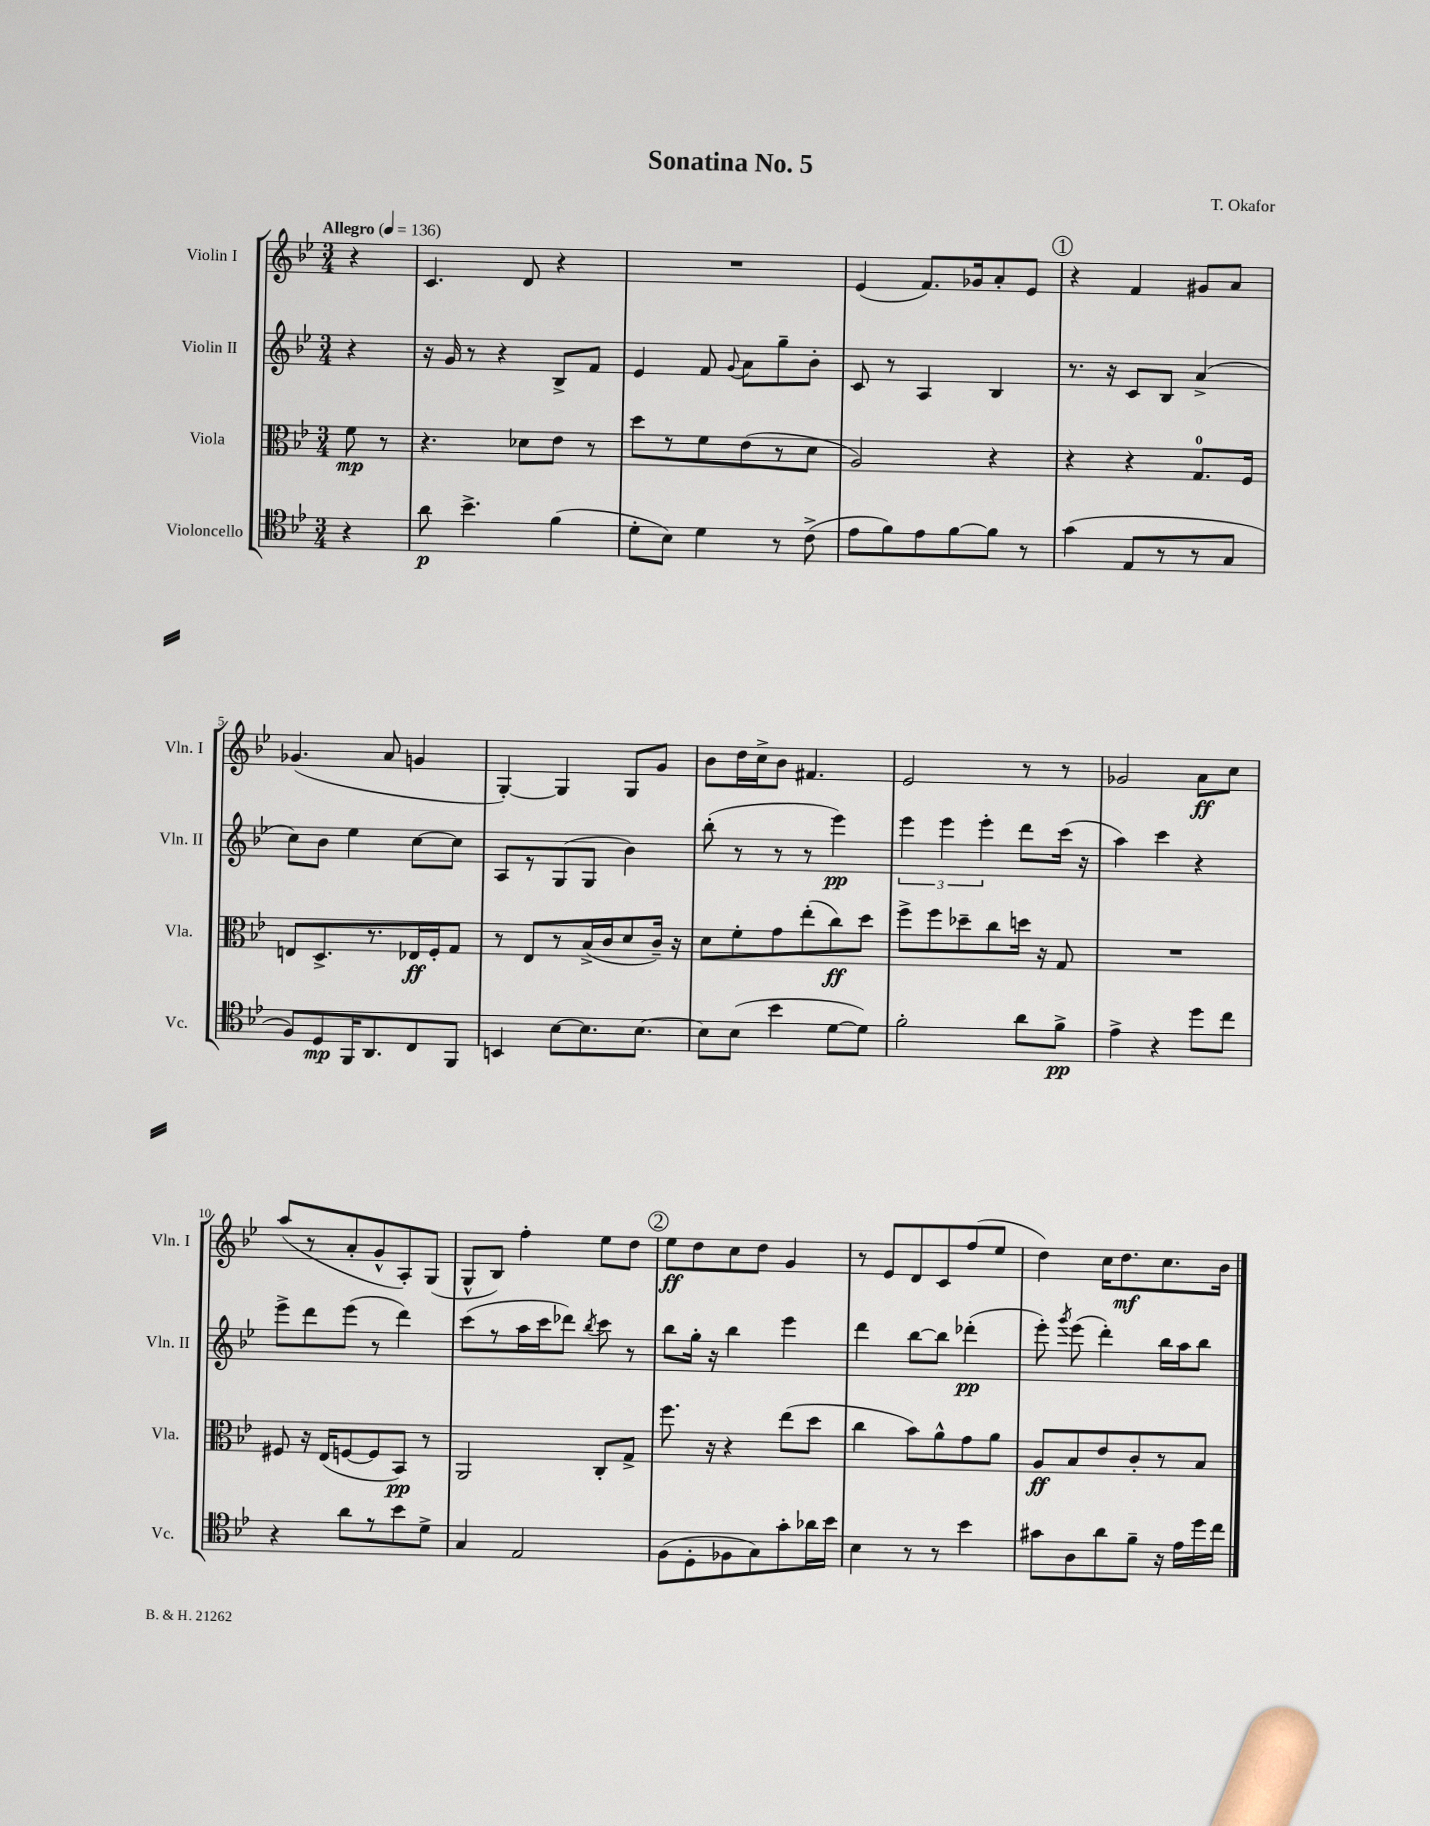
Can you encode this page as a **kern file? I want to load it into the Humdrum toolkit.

**kern	**kern	**kern	**kern
*staff4	*staff3	*staff2	*staff1
*clefC4	*clefC3	*clefG2	*clefG2
*k[b-e-]	*k[b-e-]	*k[b-e-]	*k[b-e-]
*M3/4	*M3/4	*M3/4	*M3/4
*MM136	*MM136	*MM136	*MM136
4r	8f	4r	4r
.	8r	.	.
=	=	=	=
8a	4.r	16r	4.c
.	.	16g	.
4.b-^	.	8r	.
.	.	4r	.
.	8d-	.	8d
(4f	8e-	8B-^	4r
.	8r	8f	.
=	=	=	=
8d'	8dd	4e-	2.r
8B-)	8r	.	.
4d	8f	8f	.
.	.	8qqg	.
.	(8e-	8a	.
8r	8r	8gg~	.
(8c^	8d	8b-'	.
=	=	=	=
8e-	2A)	8c	(4e-
8f)	.	8r	.
8e-	.	4A	8.f)
[8f	.	.	.
.	.	.	16g-
8f]	4r	4B-	8a'
8r	.	.	8e-
=	=	=	=
(4g	4r	8.r	4r
.	.	16r	.
8E-	4r	8c	4f
8r	.	8B-	.
8r	8.G	(4a^	8g#
8G	.	.	8a
.	16F	.	.
=	=	=	=
8F)	8E	8cc)	(4.g-
8D	8.D^	8b-	.
16FF	.	4ee-	.
8.AA	8.r	.	.
.	.	.	8a
8C	16E-	[8cc	4g
.	16F'	.	.
8FF	8G	8cc]	.
=	=	=	=
4BB	8r	8A	[4G')
.	8E-	8r	.
[8B-	8r	(8G	4G]
8.B-]	(16B-^	8G	.
.	16c	.	.
.	8d	4b-)	8G
[8.B-	.	.	.
.	16c~)	.	8g
.	16r	.	.
=	=	=	=
8B-]	8d	(8bb-'	8b-
(8B-	8f'	8r	16dd
.	.	.	16cc^
4b-	8g	8r	8b-
.	(8ee-'	8r	4.f#
[8d	8cc)	4eee-)	.
8d])	8dd	.	.
=	=	=	=
2f'	8ff^	6eee-	2e-
.	8ff	.	.
.	.	6eee-	.
.	8dd-~	.	.
.	.	6eee-'	.
.	8cc	.	.
8a	16dd	8ddd	8r
.	16r	.	.
8f^	8G	(16ccc	8r
.	.	16r	.
=	=	=	=
4e-^	2.r	4aa)	2g-
4r	.	4ccc	.
8dd	.	4r	8a
8cc	.	.	8cc
=	=	=	=
4r	8F#	8eee-^	(8aa
.	16r	8ddd	8r
.	(16E-	.	.
8a	[8F	(8eee-	8a'
8r	8F]	8r	8g^^
8b-	8BB-)	4ddd)	8A')
8d^	8r	.	(8G
=	=	=	=
4G	2AA	(8ccc	8G^^
.	.	8r	8B-)
2E-	.	16aa	4ff'
.	.	16ccc	.
.	.	8ddd-)	.
.	.	8qbb-	.
.	8C'	8ccc	8ee-
.	8G^	8r	8dd
=	=	=	=
(8F	8.ff	8bb-	8ee-
8D'	.	16gg'	8dd
.	16r	16r	.
8F-	4r	4bb-	8cc
8G)	.	.	8dd
8g'	(8ee-	4eee-	4g
16a-	8dd	.	.
16b-	.	.	.
=	=	=	=
4B-	4cc	4ddd	8r
.	.	.	8e-
8r	8b-)	[8bb-	8d
8r	8a^^	8bb-]	8c
4b-	8g	(4ddd-'	(8ff
.	8a	.	8ee-
=	=	=	=
8g#	8A	8eee-')	4dd)
.	.	8qggg	.
8A	8B-	(8eee-	.
8a	8e-	4ddd')	16cc
.	.	.	8.dd
8f~	8c'	.	.
16r	8r	16bb-	8.cc
16e-	.	16aa	.
16dd	8B-	8bb-	.
16cc	.	.	16b-
==	==	==	==
*-	*-	*-	*-
